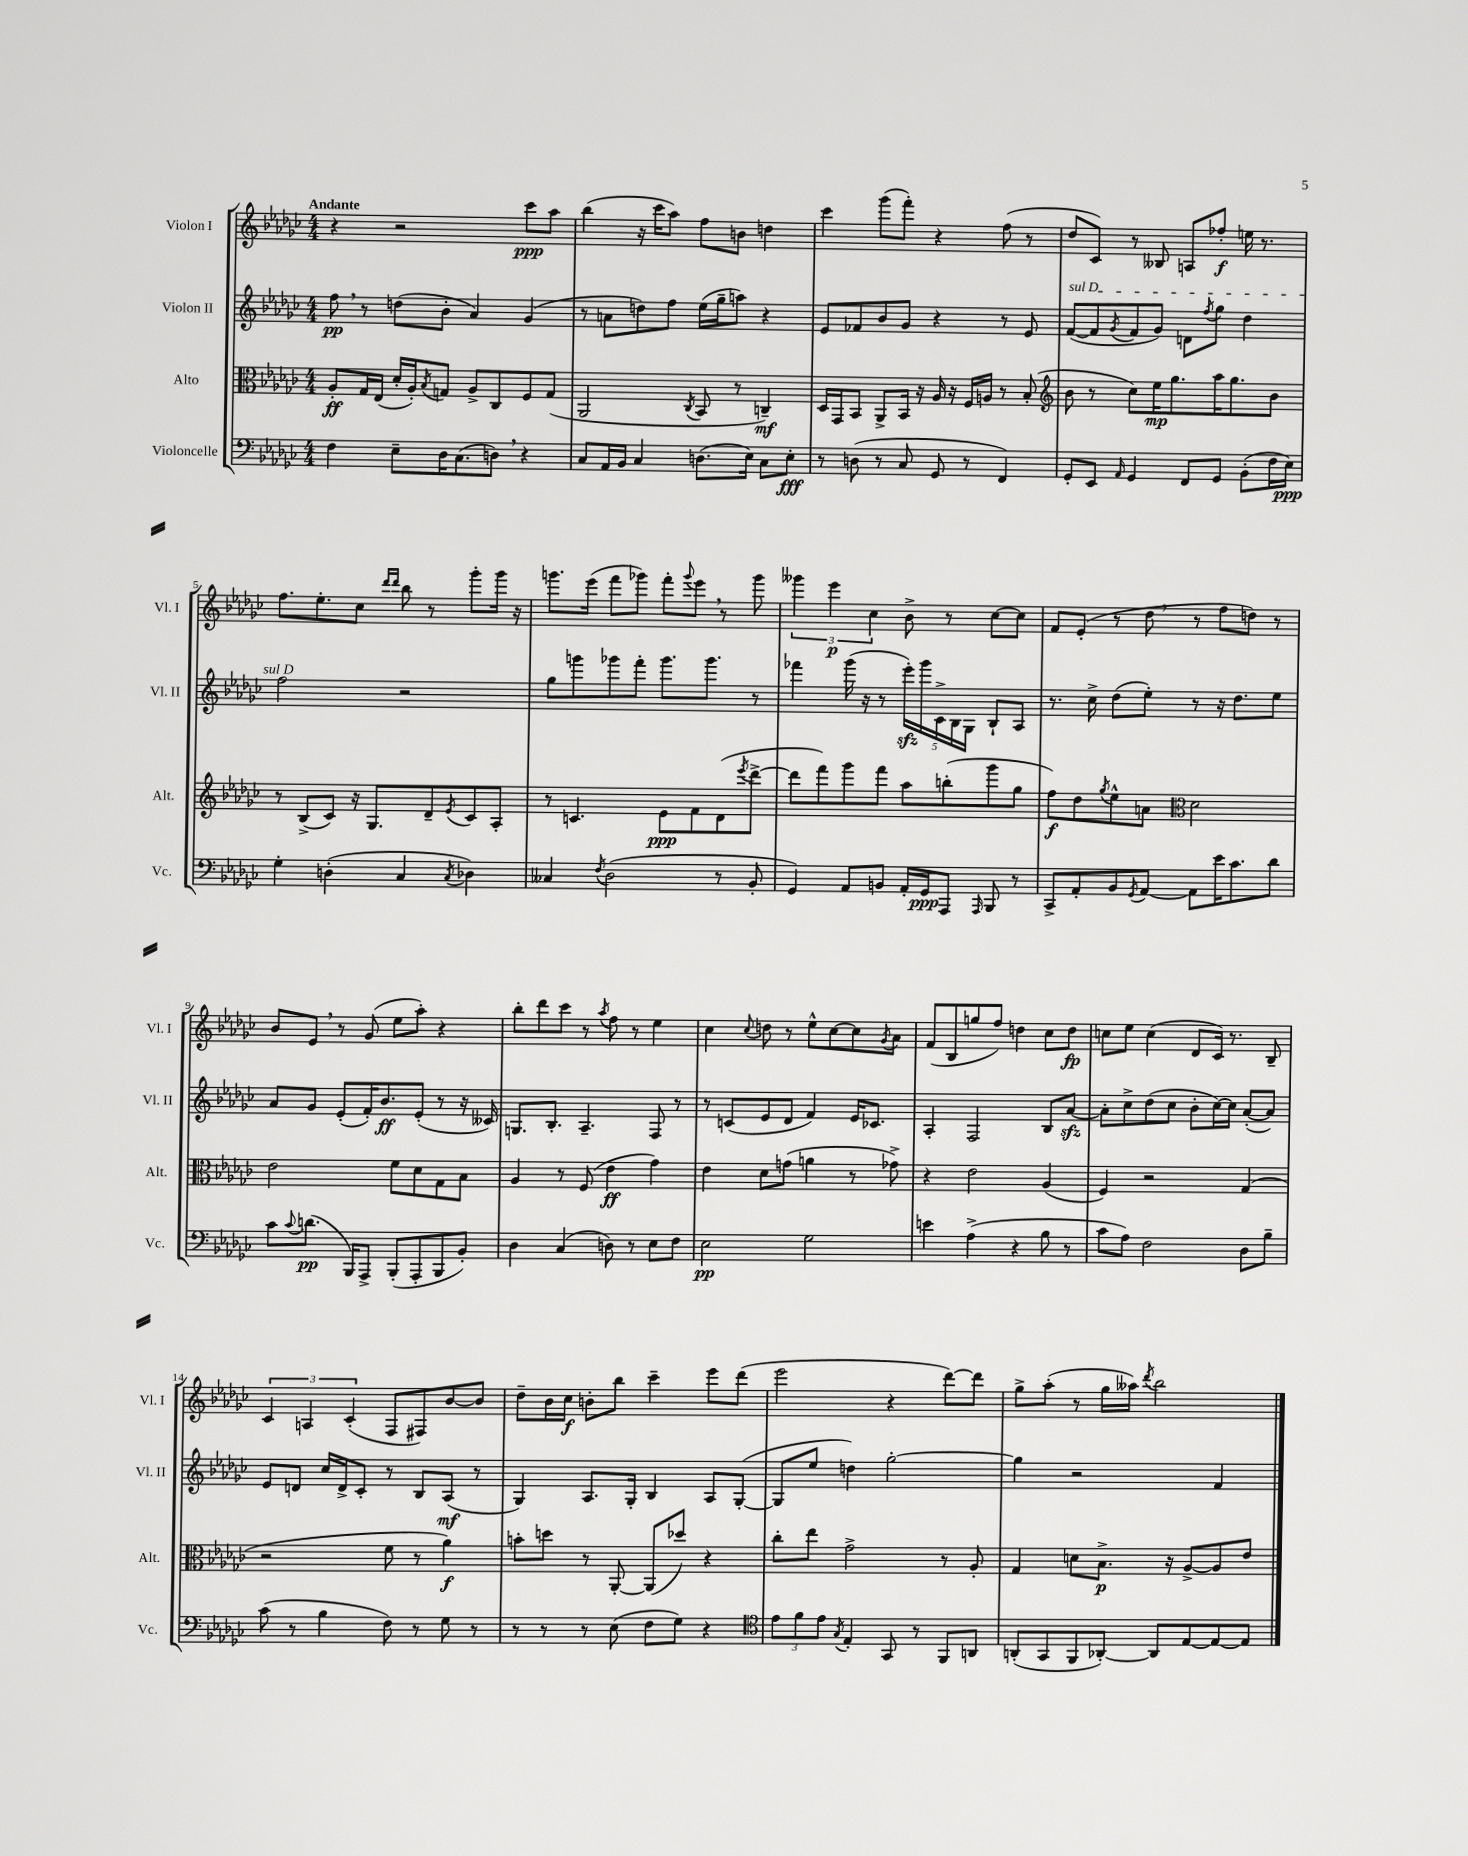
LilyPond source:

<<
\new StaffGroup <<
\new Staff = "s0" \with { instrumentName = "Violon I" shortInstrumentName = "Vl. I" } {
    \clef treble \key ges \major \numericTimeSignature \time 4/4 \tempo "Andante"
    r4 r2 ces'''8\ppp aes''8 |
    bes''4( r16 ces'''16 aes''8) f''8 b'8 d''4 |
    ces'''4 ges'''8( f'''8-.) r4 f''8( r8 |
    des''8 ces'8) r8 beses8 a8 fes''8-.\f e''16 r8. |
    f''8. ees''8.-. ces''8 \grace { des'''16 des'''16 } bes''8 r8 ges'''8-. ges'''16 r16 |
    g'''8. ees'''16( f'''8 ges'''8) f'''8-. \appoggiatura { ges'''8 } ees'''8 \breathe r8 ges'''8 |
    \tuplet 3/2 { geses'''4 ees'''4\p ces''4 } bes'8-> r8 ces''8~ ces''8 |
    f'8 ees'8-.( r8 des''8 \breathe r8 f''8 d''8) r8 |
    bes'8 ees'8 \breathe r8 ges'8( ees''8 aes''8-.) r4 |
    bes''8-. des'''8 ces'''8 r8 \acciaccatura { aes''8 } f''8 r8 ees''4 |
    ces''4 \appoggiatura { ces''8 } d''8 r8 ees''8-^ ces''8~ ces''8 \acciaccatura { ges'8 } aes'8 |
    f'8( bes8 g''8 f''8) d''4 ces''8 d''8\fp |
    c''8 ees''8 c''4( des'8 ces'16) r8. bes8-- |
    \tuplet 3/2 { ces'4 a4 ces'4-.( } f8 fis8) bes'8~ bes'8 |
    des''8-- bes'16 ces''16\f b'8-. bes''8 ces'''4-- ees'''8 des'''8( |
    ees'''2 r4 des'''8~) des'''8 |
    ges''8-> aes''8-.( r8 ges''16 aeses''16) \acciaccatura { des'''8 } bes''2 \bar "|." |
}
\new Staff = "s1" \with { instrumentName = "Violon II" shortInstrumentName = "Vl. II" } {
    \clef treble \key ges \major \numericTimeSignature \time 4/4
    f''8\pp \breathe r8 d''8( bes'8-. aes'4) ges'4( |
    r8 a'8 d''8) f''8 ees''16( ges''16-- a''8) r4 |
    ees'8 fes'8 bes'8 ges'8 r4 r8 ees'8 |
    \once \override TextSpanner.bound-details.left.text = \markup { \italic "sul D" } f'8~\startTextSpan( f'8 \acciaccatura { ges'8 } f'8 ges'8) d'8 \acciaccatura { f''8 } ges''8 des''4 |
    f''2\stopTextSpan r2 |
    ges''8 g'''8 ges'''8 f'''8-. ges'''8. ges'''8. r8 |
    fes'''4 ges'''16( r16 r8 \tuplet 5/4 { ees'''16-.\sfz) ges'''16 ces'16-> bes16 ges16 } bes8-! aes8 |
    r8. ces''16-> des''8( ees''8-.) r8 r16 des''8. ees''8 |
    aes'8 ges'8 ees'8-.( f'16-.) bes'8.\ff ees'8-.( r8 r16 ceses'16) |
    g8. bes8.-. aes4.-- f8 r8 |
    r8 c'8( ees'8 des'8 f'4) ees'16 ces'8. |
    aes4-. f2 bes8 aes'8~\sfz |
    aes'8-. ces''8-> des''8( ces''8 bes'8-. ces''16~) ces''16 aes'8~-.( aes'8) |
    ees'8 d'8 ces''16 d'16-> ces'8-. r8 bes8 aes8\mf( r8 |
    ges4) aes8. ges16-. bes4 aes8 ges8~-.( |
    ges8 ees''8 d''4) ges''2~-. |
    ges''4 r2 f'4 \bar "|." |
}
\new Staff = "s2" \with { instrumentName = "Alto" shortInstrumentName = "Alt." } {
    \clef alto \key ges \major \numericTimeSignature \time 4/4
    aes8-.\ff ges16 ees16( des'16-. aes16-.) \acciaccatura { bes8 } g8 aes8-> ces8 f8 g8( |
    aes,2 \acciaccatura { ces8 } bes,8 r8 c4--\mf) |
    des16 ges,16 bes,8 aes,8-> bes,16 r16 aes16 r16 f16 a16 r8 bes8-.( |
    \clef treble bes'8 r8 ces''8) ees''16\mp ges''8. aes''16 ges''8. bes'8 |
    r8 bes8->( ces'8) r16 ges8. des'8-- \acciaccatura { ees'8 } ces'8 aes8-. |
    r8 c'4. ees'8\ppp f'8 des'8( \acciaccatura { ees'''8 } des'''8~-> |
    des'''8 f'''8) ges'''8 f'''8 aes''8 b''8-.( ges'''8 ges''8 |
    f''8\f) des''8 \acciaccatura { ges''8 } ees''8-^ a'8 \clef alto des'2 |
    ees'2 f'8 des'8 ges8 bes8 |
    aes4 r8 f8( ees'4\ff ges'4) |
    ees'4 des'8 g'8( a'4 r8 ges'8->) |
    r4 ees'2 aes4( |
    f4) r2 ges4( |
    r2 f'8 r8 aes'4\f) |
    b'8-. d''8 r8 aes,8~-. aes,8( des''8) r4 |
    ces''8-. ees''8 ges'2-> r8 aes8-. |
    ges4 d'8 bes8.->\p r16 aes8~-> aes8 ees'8 \bar "|." |
}
\new Staff = "s3" \with { instrumentName = "Violoncelle" shortInstrumentName = "Vc." } {
    \clef bass \key ges \major \numericTimeSignature \time 4/4
    f4 ees8-- des16 ces8.( d8) \breathe r4 |
    ces8 aes,16 bes,16 ces4 d8.( ees16) ces8 ees8-.\fff |
    r8 d8( r8 ces8 ges,8 r8 f,4) |
    ges,8-. ees,8 \grace { aes,16 } ges,4 f,8 ges,8 bes,8-.( f16 ees16\ppp) |
    ges4-. d4-.( ces4 \acciaccatura { ces8 } des4) |
    ceses4 \acciaccatura { f8 } des2( r8 bes,8-. |
    ges,4) aes,8 b,8 aes,16-. ges,16\ppp aes,,8 \grace { aes,,16 } bes,,8 r8 |
    ces,8-> aes,8-. bes,8 \acciaccatura { ges,8 } aes,8~ aes,8 ees'16 ces'8. des'8 |
    ces'8 \appoggiatura { ces'8 } d'8.\pp( bes,,16) aes,,8-> bes,,8-.( aes,,8-. bes,,8 bes,8-.) |
    des4 ces4( d8) r8 ees8 f8 |
    ees2\pp ges2 |
    e'4 aes4->( r4 bes8 r8 |
    ces'8 aes8) f2 des8 bes8-- |
    ces'8( r8 bes4 f8) r8 ges8 r8 |
    r8 r8 r8 ees8( f8 ges8) r4 |
    \clef tenor \tuplet 3/2 { ees'8 f'8 ees'8 } \acciaccatura { ges8 } ees4-. ges,8 r8 f,8 a,8 |
    a,8-.( ges,8 f,8 aes,8~-.) aes,8 ees8~ ees8~ ees8 \bar "|." |
}
>>
>>
